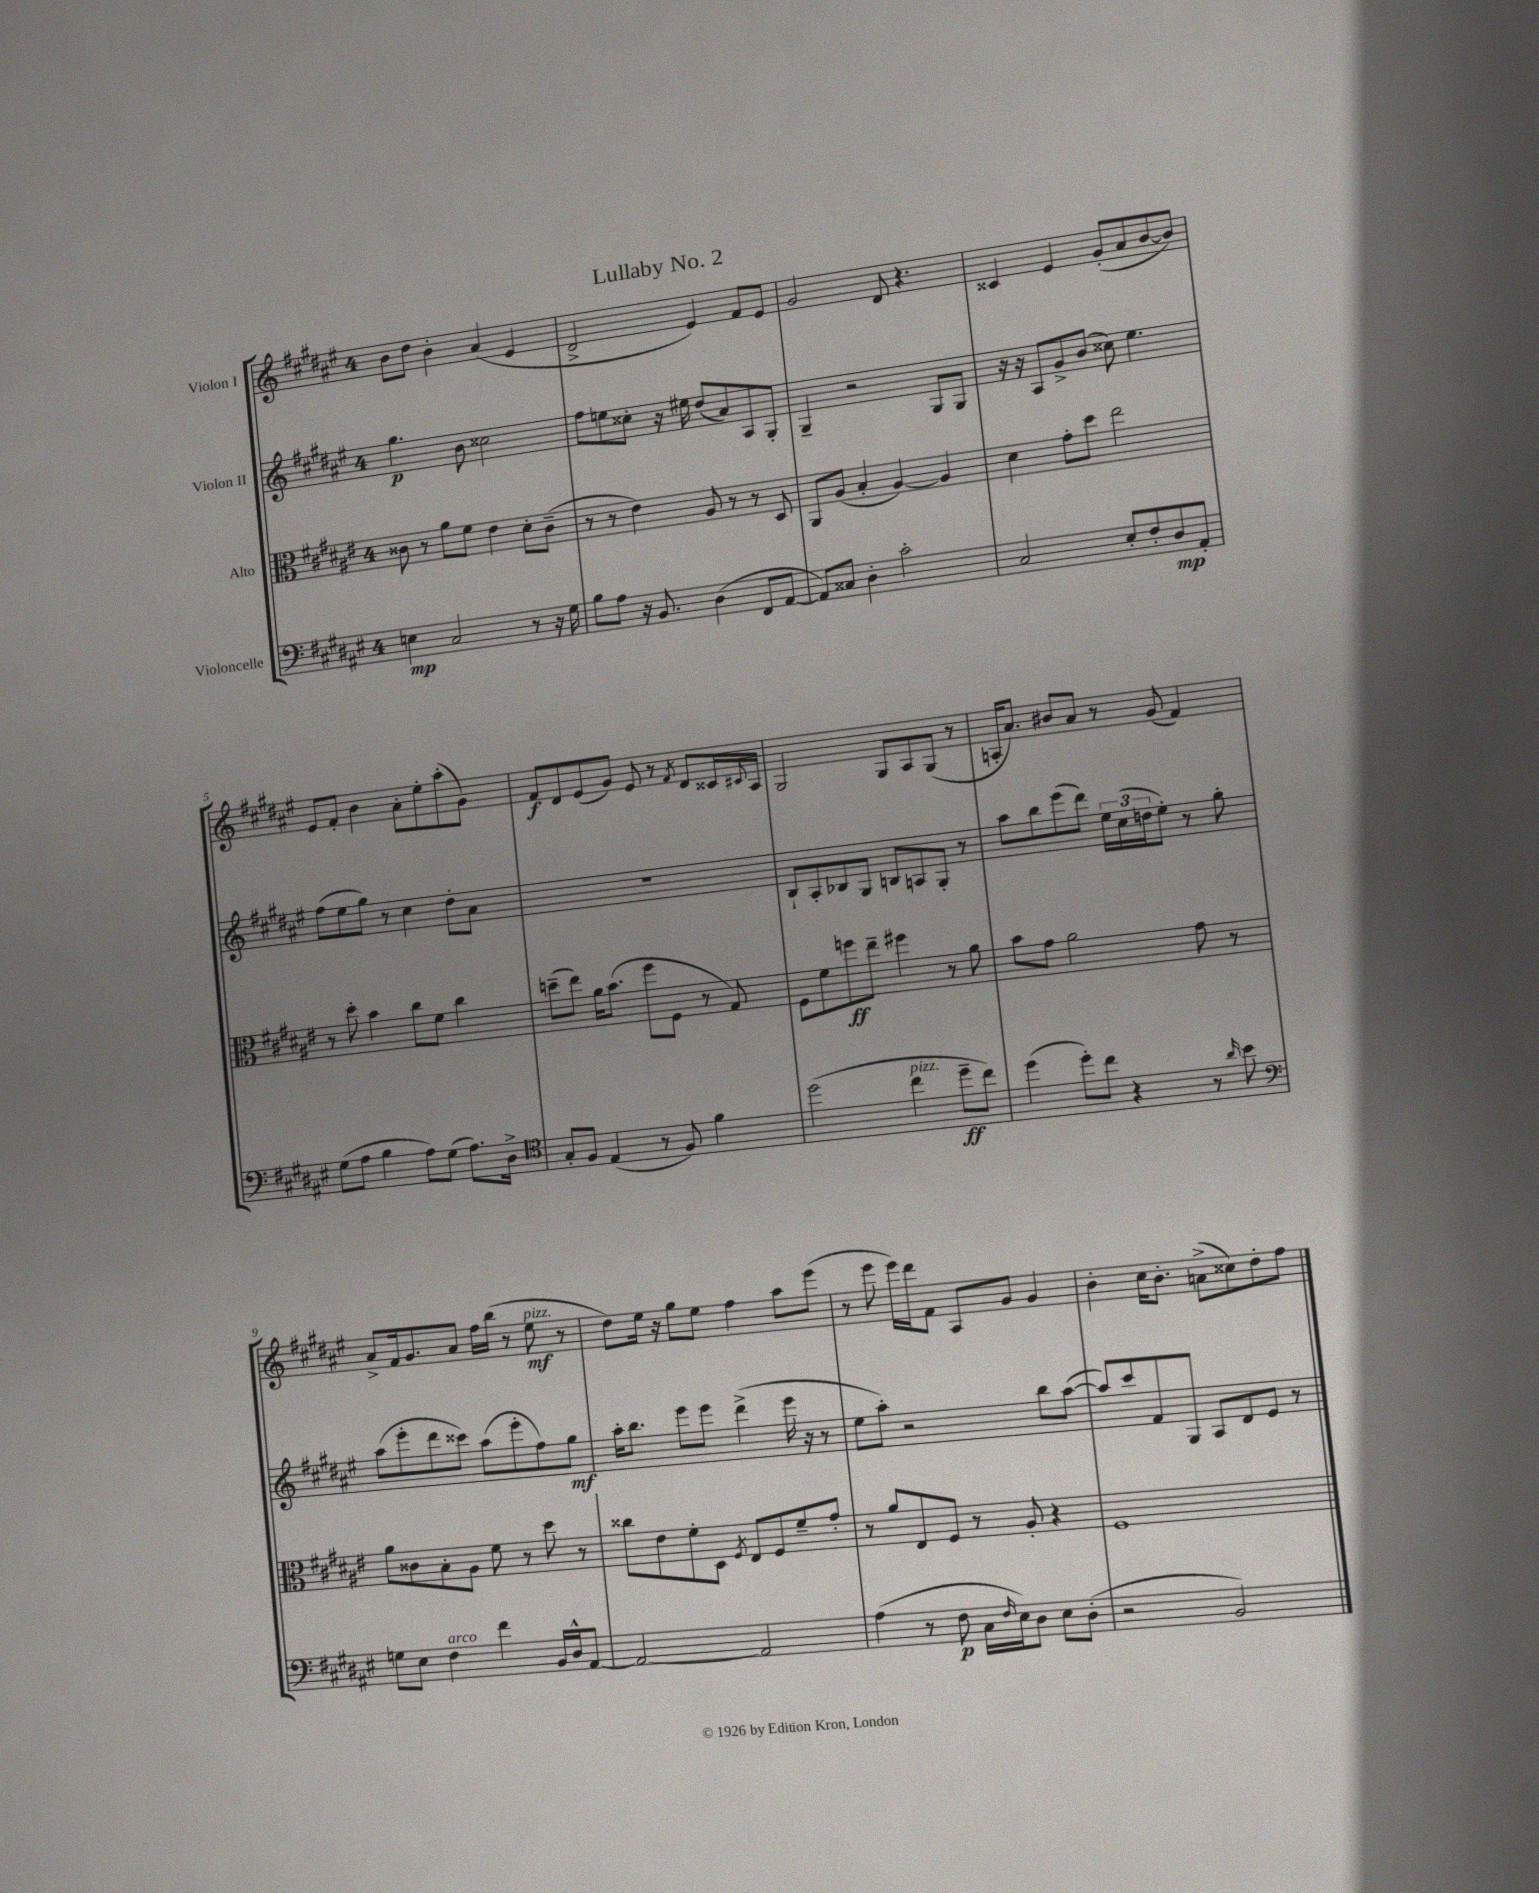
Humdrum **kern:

**kern	**dynam	**kern	**dynam	**kern	**dynam	**kern	**dynam
*part4	*part4	*part3	*part3	*part2	*part2	*part1	*part1
*staff4	*staff4	*staff3	*staff3	*staff2	*staff2	*staff1	*staff1
*I"Violoncelle	*	*I"Alto	*	*I"Violon II	*	*I"Violon I	*
*clefF4	*	*clefC3	*	*clefG2	*	*clefG2	*
*k[f#c#g#d#a#e#]	*	*k[f#c#g#d#a#e#]	*	*k[f#c#g#d#a#e#]	*	*k[f#c#g#d#a#e#]	*
*M4/4	*	*M4/4	*	*M4/4	*	*M4/4	*
=1	=1	=1	=1	=1	=1	=1	=1
4En\	mp	8c##X\	.	4.gg#\	p	8b\L	.
.	.	8r	.	.	.	8dd#\J	.
2C#/	.	8a#\L	.	.	.	4b'\	.
.	.	8f#\J	.	8b\	.	.	.
.	.	4e#\	.	2cc##X\	.	(4a#/	.
8r	.	8d#'\L	.	.	.	4e#/	.
16r	.	(8c##~\J	.	.	.	.	.
16G#\	.	.	.	.	.	.	.
=2	=2	=2	=2	=2	=2	=2	=2
8B\L	.	8r	.	8ff#\L	.	2d#^/	.
8A#\J	.	8r	.	8een\	.	.	.
16r	.	4e#\)	.	8cc##X'\J	.	.	.
8.BB/	.	.	.	.	.	.	.
.	.	.	.	16r	.	.	.
.	.	.	.	16ee#X\	.	.	.
(4D#\	.	8A#/	.	(8dd#/L	.	4e#/)	.
.	.	8r	.	8a#/)	.	.	.
8FF#/L	.	8r	.	8A#/	.	8f#/L	.
[8AA#/J	.	8D#/	.	8G#'/J	.	8e#/J	.
=3	=3	=3	=3	=3	=3	=3	=3
8AA#/L])	.	8AA#/L	.	4G#~/	.	2g#/	.
8C##X/J	.	(8A#/J	.	.	.	.	.
4D#'\	.	4B'/	.	2r	.	.	.
2c#'\	.	[4A#/)	.	.	.	8d#/	.
.	.	.	.	.	.	4.r	.
.	.	4A#/]	.	8G#/L	.	.	.
.	.	.	.	8G#/J	.	.	.
=4	=4	=4	=4	=4	=4	=4	=4
2C#/	.	4d#\	.	16r	.	4c##X/	.
.	.	.	.	16r	.	.	.
.	.	.	.	8A#/L	.	.	.
.	.	8g#'\L	.	8g#^/	.	4e#/	.
.	.	8dd#\J	.	(8b/J	.	.	.
8E#'/L	.	2ee#\	.	8cc##X\)	.	(8g#'/L	.
8F#'/	.	.	.	4.ee#\	.	8a#/	.
8D#/	mp	.	.	.	.	[8b/	.
8AA#'/J	.	.	.	.	.	8b/J])	.
!!LO:LB:g=z
=5	=5	=5	=5	=5	=5	=5	=5
(8G#\L	.	8r	.	(8ff#\L	.	8e#/L	.
8A#\J	.	8dd#'\	.	8ee#\	.	8f#'/J	.
4B\	.	4b\	.	8gg#\J)	.	4b\	.
.	.	.	.	8r	.	.	.
8A#\L)	.	8cc#\L	.	4cc#\	.	8a#'\L	.
(8G#\J	.	8f#\J	.	.	.	8ee#'\	.
8.A#\L)	.	4cc#\	.	8dd#'\L	.	(8aa#'\	.
.	.	.	.	8a#\J	.	8g#\J)	.
16D#^\Jk	.	.	.	.	.	.	.
=6	=6	=6	=6	=6	=6	=6	=6
*clefC4	*	*	*	*	*	*	*
8G#'/L	.	(8ddn~\L	.	1r	.	8f#/L	f
8F#/J	.	8ee#\J)	.	.	.	8d#/	.
(4E#/	.	16a#\KL	.	.	.	(8e#/	.
.	.	(8.b\J	.	.	.	.	.
.	.	.	.	.	.	8g#/J)	.
8r	.	8ff#\L	.	.	.	8e#/	.
8F#/)	.	8F#\J	.	.	.	8r	.
.	.	.	.	.	.	8qf#/	.
4f#\	.	8r	.	.	.	8d#/L	.
.	.	8G#/)	.	.	.	16c##X/L	.
.	.	.	.	.	.	8qqc#X/	.
.	.	.	.	.	.	16A#/JJ	.
=7	=7	=7	=7	=7	=7	=7	=7
(2dd#\	.	8F#\L	.	8B`/L	.	2G#/	.
.	.	8f#\	.	8A#'/	.	.	.
.	.	8ffn\	ff	8B-X/	.	.	.
.	.	8ee#~\J	.	8G#/J	.	.	.
!LO:TX:a:i:t=pizz.	!	!	!	!	!	!	!
4cc#\	.	4ff#X\	.	8Bn/L	.	8G#/L	.
.	.	.	.	8An/	.	8A#/	.
8dd#~\L	ff	8r	.	8G#'/J	.	(8G#/J	.
8cc#\J)	.	8a#\	.	8r	.	8r	.
=8	=8	=8	=8	=8	=8	=8	=8
(4dd#\	.	8b\L	.	8aa#\L	.	16An'/KL	.
.	.	.	.	.	.	8.a#/J)	.
.	.	8g#\J	.	8bb\	.	.	.
8dd#'\L)	.	2a#\	.	(8eee#\	.	8b#X/L	.
8cc#\J	.	.	.	8ddd#\J)	.	8a#/J	.
4r	.	.	.	24ee#\LL	.	8r	.
.	.	.	.	(24cc#\	.	.	.
.	.	.	.	24ddn\J	.	.	.
.	.	.	.	8ee#'\J)	.	(8g#/	.
8r	.	8g#\	.	8r	.	4f#/)	.
16qqa#/	.	.	.	.	.	.	.
8b\	.	8r	.	8gg#'\	.	.	.
!!LO:LB:g=z
=9	=9	=9	=9	=9	=9	=9	=9
*clefF4	*	*	*	*	*	*	*
8Gn\L	.	8a#\L	.	(8aa#\L	.	8a#^/L	.
8E#\J	.	8c##X\	.	8eee#'\	.	16f#/k	.
.	.	.	.	.	.	8.g#/	.
!LO:TX:a:i:t=arco	!	!	!	!	!	!	!
4F#\	.	8B'\	.	8ddd#\	.	.	.
.	.	8A#\J	.	8ccc##X\J)	.	8a#/J	.
4f#\	.	8f#\	.	(8aa#\L	.	16ff#\LL	.
.	.	.	.	.	.	(16bb\JJ	.
.	.	8r	.	8eee#'\	.	8r	.
!	!	!	!	!	!	!LO:TX:a:i:t=pizz.	!
16BB/LL	.	8dd#\	.	8ff#\)	.	8ee#\	mf
16D#^^/J	.	.	.	.	.	.	.
[8AA#/J	.	8r	.	8gg#\J	mf	8r	.
=10	=10	=10	=10	=10	=10	=10	=10
2AA#/_	.	8cc##X\L	.	16aa#'\KL	.	8dd#\L)	.
.	.	.	.	8.bb\J	.	.	.
.	.	8e#\	.	.	.	16ee#\Jk	.
.	.	.	.	.	.	16r	.
.	.	8f#'\	.	8eee#\L	.	8gg#\L	.
.	.	8D#\J	.	8eee#\J	.	8ee#\J	.
.	.	8qF#/	.	.	.	.	.
2AA#/]	.	8E#/L	.	(4ddd#^\	.	4ff#\	.
.	.	8F#/	.	.	.	.	.
.	.	8f#~/	.	16eee#\	.	8aa#\L	.
.	.	.	.	16r	.	.	.
.	.	8g#'/J	.	8r	.	(8eee#\J	.
=11	=11	=11	=11	=11	=11	=11	=11
(4A#\	.	8r	.	8ee#\L	.	8r	.
.	.	8a#/L	.	8aa#'\J)	.	8eee#\	.
8r	.	8E#/	.	2r	.	16eee#\LL)	.
.	.	.	.	.	.	16ddd#\J	.
8F#\	p	8F#/J	.	.	.	8f#\J	.
16C#\LL	.	8r	.	.	.	8A#/L	.
16qqF#/	.	.	.	.	.	.	.
16E#\J)	.	.	.	.	.	.	.
8D#\J	.	8A#'/	.	.	.	8g#/J	.
8E#\L	.	4r	.	8bb\L	.	4g#/	.
(8D#'\J	.	.	.	([8aa#\J	.	.	.
=12	=12	=12	=12	=12	=12	=12	=12
2r	.	1F#	.	8aa#/L])	.	4b'\	.
.	.	.	.	8ccc#/	.	.	.
.	.	.	.	8f#/	.	16cc#\KL	.
.	.	.	.	.	.	8.b'\J	.
.	.	.	.	8G#/J	.	.	.
2BB/)	.	.	.	8A#/L	.	(8an^\L	.
.	.	.	.	8d#/	.	8cc##X\)	.
.	.	.	.	8e#/J	.	8dd#'\	.
.	.	.	.	8r	.	8ff#\J	.
==	==	==	==	==	==	==	==
*-	*-	*-	*-	*-	*-	*-	*-
